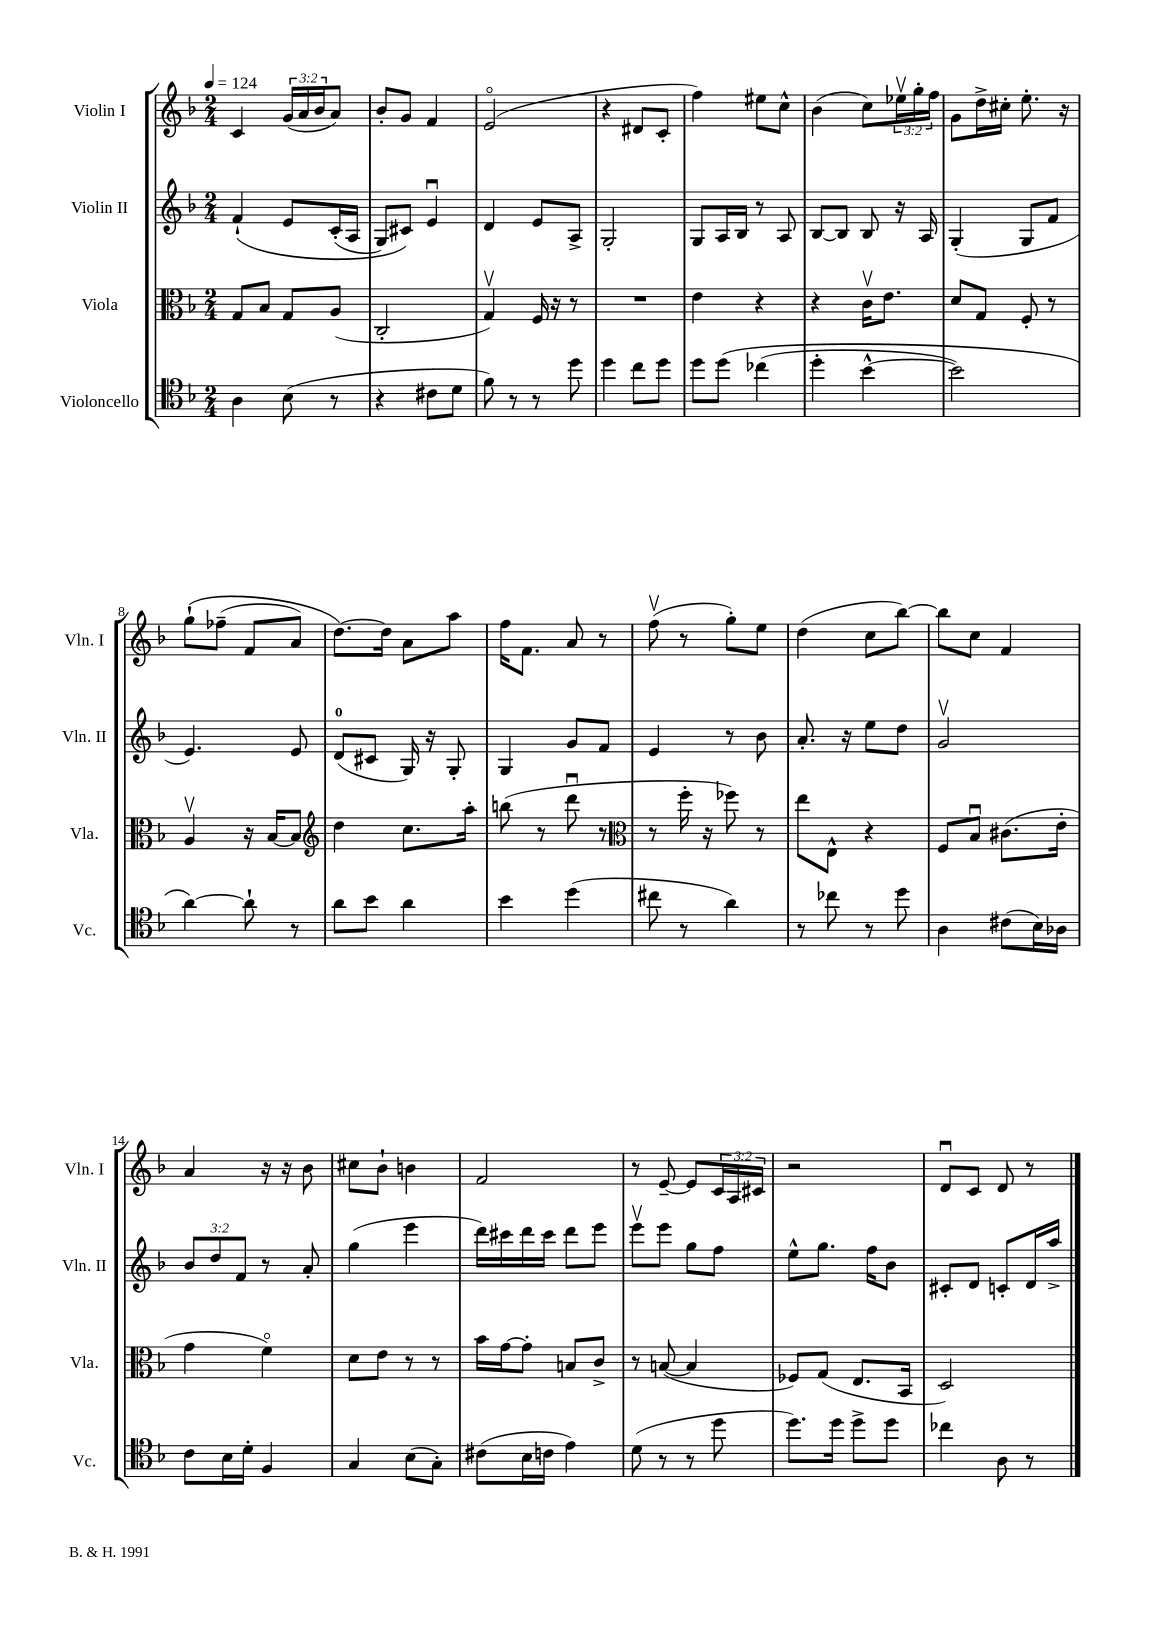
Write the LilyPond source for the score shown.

<<
\new StaffGroup <<
\new Staff = "s0" \with { instrumentName = "Violin I" shortInstrumentName = "Vln. I" } {
    \clef treble \key f \major \numericTimeSignature \time 2/4 \override Staff.TupletNumber.text = #tuplet-number::calc-fraction-text \tempo 4 = 124
    c'4 \tuplet 3/2 { g'16( a'16 bes'16 } a'8) |
    bes'8-. g'8 f'4 |
    e'2\flageolet( |
    r4 dis'8 c'8-. |
    f''4) eis''8 c''8-^ |
    bes'4( c''8) \tuplet 3/2 { ees''16\upbow g''16-. f''16 } |
    g'8 d''16-> cis''16-. e''8.-. r16 |
    g''8-!\( fes''8--( f'8 a'8) |
    d''8.~\) d''16 a'8 a''8 |
    f''16 f'8. a'8 r8 |
    f''8\upbow( r8 g''8-.) e''8 |
    d''4( c''8 bes''8~) |
    bes''8 c''8 f'4 |
    a'4 r16 r16 bes'8 |
    cis''8 bes'8-! b'4 |
    f'2 |
    r8 e'8~-- e'8 \tuplet 3/2 { c'16 a16 cis'16 } |
    r2 |
    d'8\downbow c'8 d'8 r8 \bar "|." |
}
\new Staff = "s1" \with { instrumentName = "Violin II" shortInstrumentName = "Vln. II" } {
    \clef treble \key f \major \numericTimeSignature \time 2/4 \override Staff.TupletNumber.text = #tuplet-number::calc-fraction-text
    f'4-!\( e'8 c'16-.( a16 |
    g8) cis'8\) e'4\downbow |
    d'4 e'8 a8-> |
    g2-. |
    g8 a16 bes16 r8 a8 |
    bes8~ bes8 bes8 r16 a16 |
    g4-.( g8 f'8 |
    e'4.) e'8 |
    d'8-0( cis'8 g16) r16 g8-. |
    g4 g'8 f'8 |
    e'4 r8 bes'8 |
    a'8.-. r16 e''8 d''8 |
    g'2\upbow |
    \tuplet 3/2 { bes'8 d''8 f'8 } r8 a'8-. |
    g''4( e'''4 |
    d'''16) cis'''16 d'''16 cis'''16 d'''8 e'''8 |
    e'''8\upbow e'''8 g''8 f''8 |
    e''8-^ g''8. f''16 bes'8 |
    cis'8-. d'8 c'8-. d'16 a''16-> \bar "|." |
}
\new Staff = "s2" \with { instrumentName = "Viola" shortInstrumentName = "Vla." } {
    \clef alto \key f \major \numericTimeSignature \time 2/4
    g8 bes8 g8 a8( |
    c2-. |
    g4\upbow) f16 r16 r8 |
    R2 |
    e'4 r4 |
    r4 c'16\upbow e'8. |
    d'8 g8 f8-. r8 |
    a4\upbow r16 bes16~ bes8 |
    \clef treble d''4 c''8. a''16-. |
    b''8( r8 d'''8\downbow r8 |
    \clef alto r8 f''16-. r16 fes''8) r8 |
    e''8 e8-^ r4 |
    f8 bes8\downbow cis'8.( e'16-. |
    g'4 f'4\flageolet) |
    d'8 e'8 r8 r8 |
    bes'16 g'16~ g'8-. b8 c'8-> |
    r8 b8~( b4 |
    fes8) g8( e8. bes,16 |
    d2) \bar "|." |
}
\new Staff = "s3" \with { instrumentName = "Violoncello" shortInstrumentName = "Vc." } {
    \clef tenor \key f \major \numericTimeSignature \time 2/4
    a4 bes8( r8 |
    r4 cis'8 d'8 |
    f'8) r8 r8 d''8 |
    d''4 c''8 d''8 |
    d''8 d''8\( ces''4( |
    d''4-. bes'4~-^ |
    bes'2) |
    a'4~\) a'8-! r8 |
    a'8 bes'8 a'4 |
    bes'4 d''4( |
    cis''8 r8 a'4) |
    r8 ces''8 r8 d''8 |
    a4 cis'8( bes16) aes16 |
    c'8 bes16 d'16-. f4 |
    g4 bes8( g8-.) |
    cis'8( bes16 c'16 e'4) |
    d'8( r8 r8 d''8 |
    d''8.) d''16 d''8-> d''8 |
    ces''4 a8 r8 \bar "|." |
}
>>
>>
